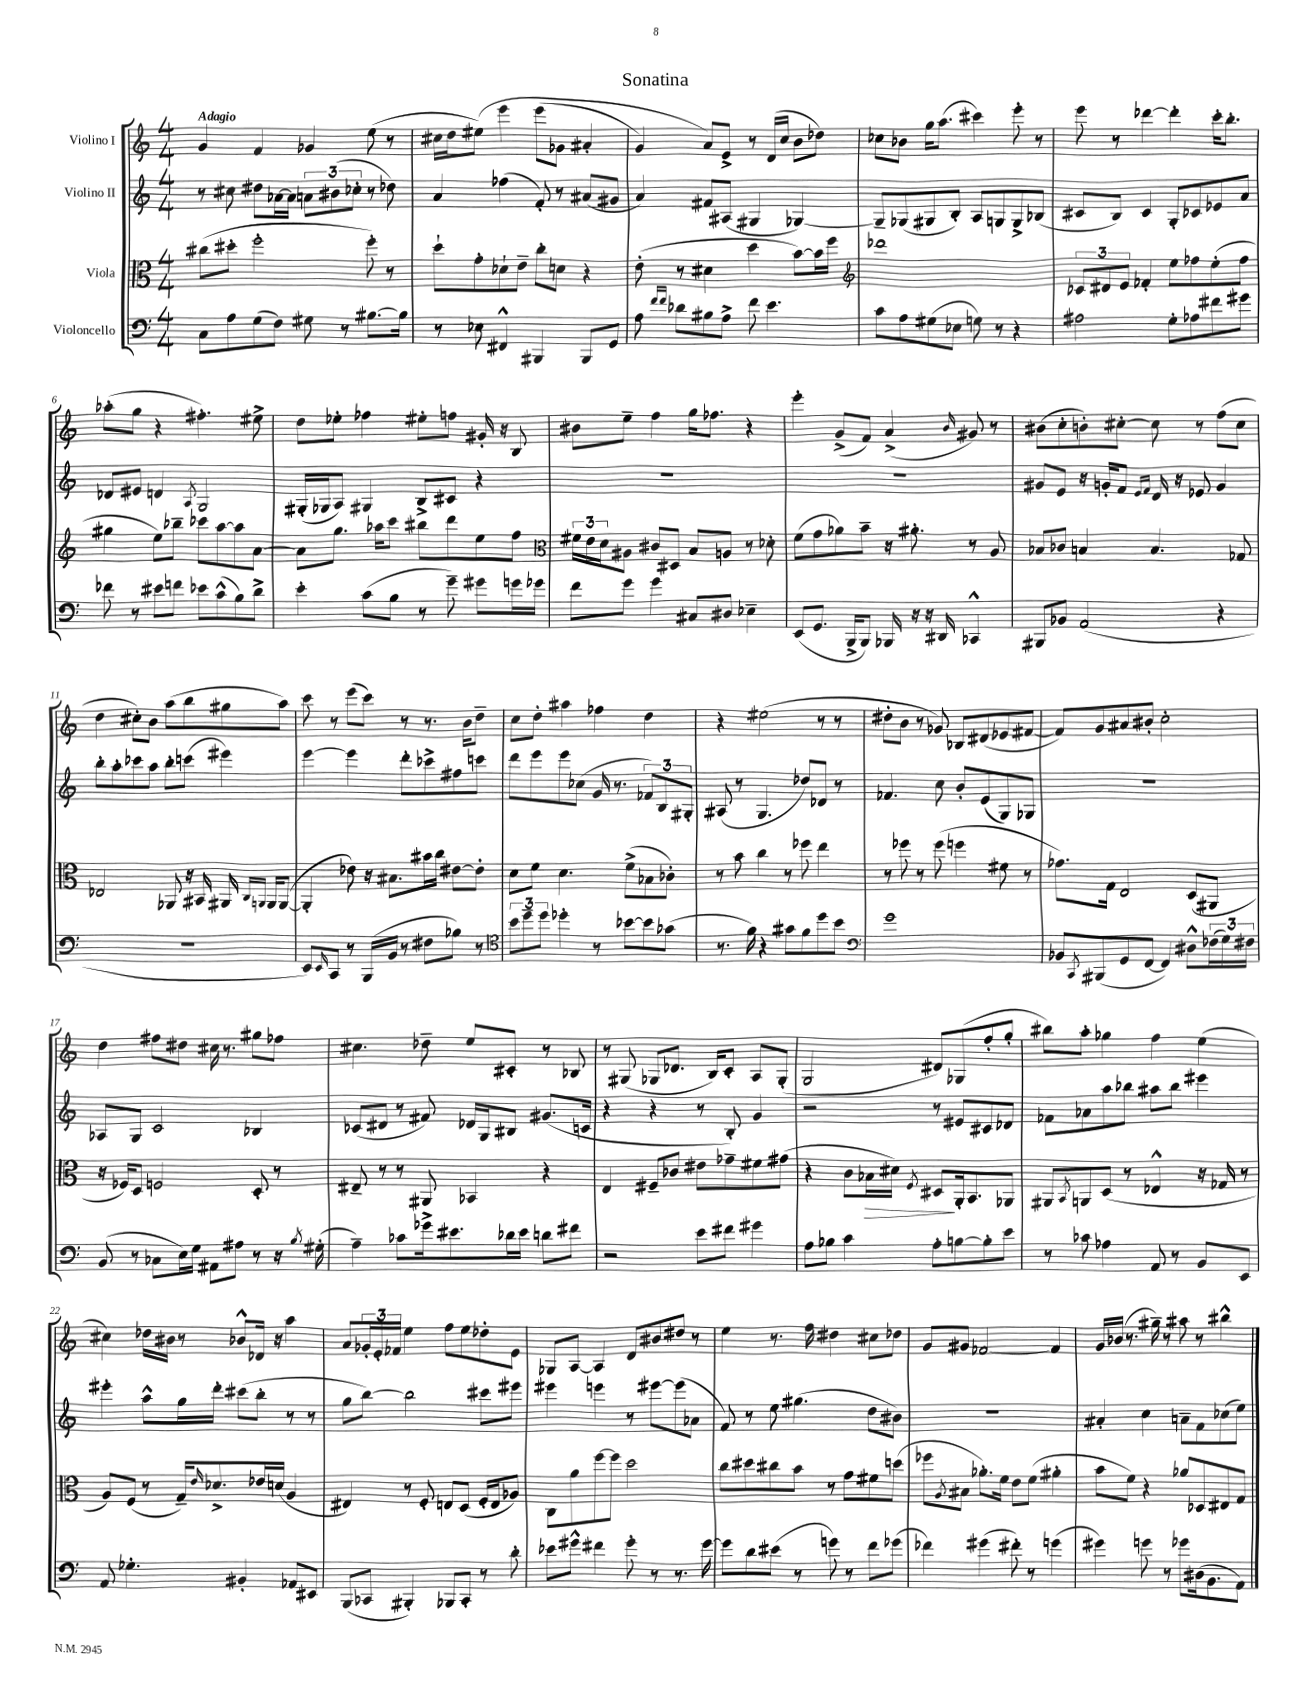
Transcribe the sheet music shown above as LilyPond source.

\header { title = "Sonatina" }
<<
\new StaffGroup <<
\new Staff = "s0" \with { instrumentName = "Violino I" } {
    \clef treble \key c \major \numericTimeSignature \time 4/4 \tempo "Adagio"
    g'4 f'4 ges'4 e''8( r8 |
    cis''16 d''16 eis''8)\( e'''4 e'''8( ges'8 ais'4-. |
    g'4) a'8\) e'8-> r8 d'16( c''16 b'8 des''8) |
    ces''8 bes'8 g''16 a''8.( cis'''4) e'''8-. r8 |
    e'''8 r8 des'''4~ des'''4-. c'''16-. b''8.-. |
    aes''8-.( g''8 r4 fis''4.-.) eis''8-> |
    d''8 ees''8-. fes''4 eis''8-. f''8 gis'16-. r16 b8 |
    bis'8 e''8-- f''4 g''16 fes''8. r4 |
    e'''4-. g'8->( f'8) a'4->( \grace { b'16 } gis'8) r8 |
    bis'8( c''8-. b'8-.) cis''8~-. cis''8 r8 f''8( cis''8 |
    d''4 cis''8-.) b'8 a''8( b''8 gis''8 a''8) |
    c'''8 r8 e'''8( c'''8) r8 r8. b'16 d''8-- |
    c''8 d''8-. ais''4 fes''4 d''4 |
    r4 eis''2( r8 r8 |
    dis''8-. b'8 r8 ges'8) bes8 dis'8( ees'8 fis'8~ |
    fis'8) g'8 ais'8 bis'8-. c''2-. |
    d''4 fis''8 dis''8 cis''16 r8. gis''8 fes''8 |
    cis''4. des''8-- e''8 cis'8-. r8 bes8 |
    r8 gis8( ges8 des'8. b16) c'8-. a8 ges8-.( |
    g2 dis'8) ges8( f''8-. g''8-. |
    bis''8) a''8-. ges''4 f''4 e''4( |
    cis''4) des''16 bis'16 r8 bes'8-^ des'16 r16 a''4 |
    a'8 \tuplet 3/2 { ges'16-. e'16-. fes'16 } e''4 f''8 e''8 des''8-. e'8 |
    ges8 a8~ a4 d'8 bis'8 dis''8 r8 |
    e''4 r8. f''16 dis''4 cis''8 des''8 |
    g'8 gis'8 fes'2~ fes'4 |
    g'16 bes'16( r8. gis''16--) r8 ais''8 r8 bis''4-^ \bar "|." |
}
\new Staff = "s1" \with { instrumentName = "Violino II" } {
    \clef treble \key c \major \numericTimeSignature \time 4/4
    r8 cis''8 dis''8 aes'16~ aes'16 \tuplet 3/2 { a'8 bis'8( ces''8-. } r8 des''8) |
    a'4 fes''4( f'8-.) r8 ais'8( gis'8 |
    a'4) fis'8 ais8( gis4 ges4~) |
    ges8-- ges8( gis8 b8-.) a8 g8 g8-> bes8( |
    cis'8 b8) cis'4 g8-. ces'8 ees'8 a'8 |
    des'8 eis'8 d'4 \acciaccatura { a8 } g2 |
    gis16-.( ges16 a8) gis4 b8-> cis'8 r4 |
    R1 |
    R1 |
    gis'8 e'8 r16 g'16-. f'8 \grace { e'16 f'16 } d'16 r16 ees'8 g'4 |
    b''8-. a''8-. ces'''8 a''8 b''8-. c'''8( eis'''4) |
    e'''4~ e'''4 d'''8-. ces'''8-> fis''8 c'''8 |
    d'''8 e'''8 e'''8 ces''8( g'16 r8. \tuplet 3/2 { fes'8) b8 gis8-. } |
    ais8( r8 g4. des''8) des'8 r8 |
    fes'4. c''8 b'8-. e'8( g8) ges8 |
    R1 |
    aes8 g8 c'2 bes4 |
    ces'8( dis'8 r8 fis'8) des'16 g16 bis8 gis'8.( c'16 |
    r4 r4 r8 b8-.) g'4 |
    r2 r8 eis'8 cis'8 des'8 |
    fes'8 aes'8 a''8 bes''8 ais''8 bes''8 eis'''4 |
    eis'''4-. a''8-^ g''16 d'''16-. cis'''8( b''8-. r8 r8 |
    g''8 b''8~) b''2 cis'''8 eis'''8 |
    eis'''4 e'''4 r8 eis'''8~ eis'''8( aes'8 |
    f'8) r8 e''8 gis''4.( d''8 bis'8) |
    R1 |
    ais'4-. c''4 a'8-- f'8 ces''8( e''8) \bar "|." |
}
\new Staff = "s2" \with { instrumentName = "Viola" } {
    \clef alto \key c \major \numericTimeSignature \time 4/4
    cis''8( dis''8-. f''2-. f''8-.) r8 |
    d''8-! g'8-. des'8-! e'8-- c''8-. d'8 r4 |
    e'8-.( r8 dis'4 d''4 b'8~) b'16 f''16 |
    \clef treble des'''1 |
    \tuplet 3/2 { ces'8 dis'8 e'8 } fes'4-. e''8 fes''8 e''8-.( fes''8 |
    gis''4 e''8) bes''8-- ces'''8 a''8~ a''8 a'8~ |
    a'8 g''8. aes''16 c'''8 bis''8 d'''8 e''8 f''8 |
    \clef alto \tuplet 3/2 { fis'16 e'16 d'16 } ais8 cis'8 dis8 b8 a8 r8 des'8-. |
    f'8( g'8 aes'8) b'8-- r16 ais'8.-. r8 a8 |
    bes8 ces'8 b4 b4. ges8 |
    ees2 aes,8 r16 bis,16 ais,16 \grace { c16 a,16 } a,16 a,8~( |
    a,4-. ees'8) r16 bis8. bis'16 c''16 eis'8~ eis'8-. |
    d'8 f'8 d'4. f'8->( bes8 ces'8-.) |
    r8 b'8 c''4 r8 fes''8 e''4 |
    r8 fes''8 r8 fes''8( f''4 fis'8 r8 |
    ges'8.) g16 e2 d8( ais,8 |
    r16 fes16) d8 f2 d8-. r8 |
    eis8-- r8 r8 ais,8 bes,4 r4 |
    e4 fis8-- ces'8 eis'8 ges'8-- fis'8 gis'8( |
    r4 c'8 bes16\> dis'16) \acciaccatura { f8 } dis8\! a,16-. b,8. aes,8 |
    ais,8 \acciaccatura { b,8 } a,8 d8( r8 ees4-^ r16 ges16 r8 |
    a8) f8( r8 g16--) \grace { e'16 } des'8.-> ees'16 d'16( a4 |
    eis4) r8 f8-. e8 d8( f16-. e16 aes8) |
    c8 a'8 f''8~ f''8 d''2 |
    c''8 dis''8 cis''8 b'8 r8 g'8 fis'8 d''8( |
    fes''8 \acciaccatura { a8 } bis8 aes'8.-.) f'16 e'8 f'8( ais'4-. |
    b'8 f'8) r4 aes'8 des8 eis8 g8 \bar "|." |
}
\new Staff = "s3" \with { instrumentName = "Violoncello" } {
    \clef bass \key c \major \numericTimeSignature \time 4/4
    c8 a8 g8( f8) gis8 r8 bis8.~ bis16 |
    r8 ees8 fis,4-^ bis,,4 bis,,8 g,8 |
    a8 \grace { f'16 f'16 } des'8 bis8 a8-> f'8 e'4. |
    c'8 a8 gis8( ees8 g8) r8 r4 |
    ais2 g8-. aes8 fis'8 gis'8 |
    fes'8 r8 eis'8 f'8 ees'8 c'8-^( b8) d'8-> |
    e'4-. c'8( b8 r8 g'8--) gis'8 g'16 ges'16 |
    f'8 g'8 g'4 cis8 dis8 ees4-- |
    e,8( g,8. b,,16-> b,,8) bes,,16 r16 r16 dis,16 ces,4-^ |
    bis,,8 bes,8 a,2( r4 |
    R1 |
    e,8) \grace { e,16 } c,8 r8 b,,16( b,16 r8 fis8 bes8) r8 |
    \clef tenor \tuplet 3/2 { b'8 d''8-- d''8 } des''4-. r8 bes'8~ bes'8 ges'8( |
    r8. f'16) r4 gis'8 f'8 d''8 b'8 |
    \clef bass g'1 |
    bes,8 \acciaccatura { c,8 } bis,,8( g,8 f,8~ f,4) dis8-^ \tuplet 3/2 { fes16( g16) fis16 } |
    b,8( r8 ces8 e16) g16 ais,8 ais8 r8 r16 \acciaccatura { b8 } gis16-.( |
    a4--) ces'8 ges'16-> eis'8. des'16 eis'16 d'8 fis'8 |
    r2 e'8 fis'8 gis'4 |
    a8 bes8 c'4 a8-. b8~ b8-. e'8 |
    r8 ces'8 aes4 a,8 r8 b,8 e,8 |
    a,8 ges4.-. bis,4-. aes,8 eis,8 |
    b,,8( ces,8 bis,,4-.) bes,,8 ces,8-. r8 d'8-. |
    ees'8 gis'8-^ fis'4 gis'8-. r8 r8. gis'16~ |
    gis'8 d'8 eis'8( r8 g'8) r8 f'8 ges'8( |
    fes'4) gis'4( fis'8-.) r8 g'4( |
    gis'4) g'8 r8 ges'8 dis16( b,8. a,8) \bar "|." |
}
>>
>>
